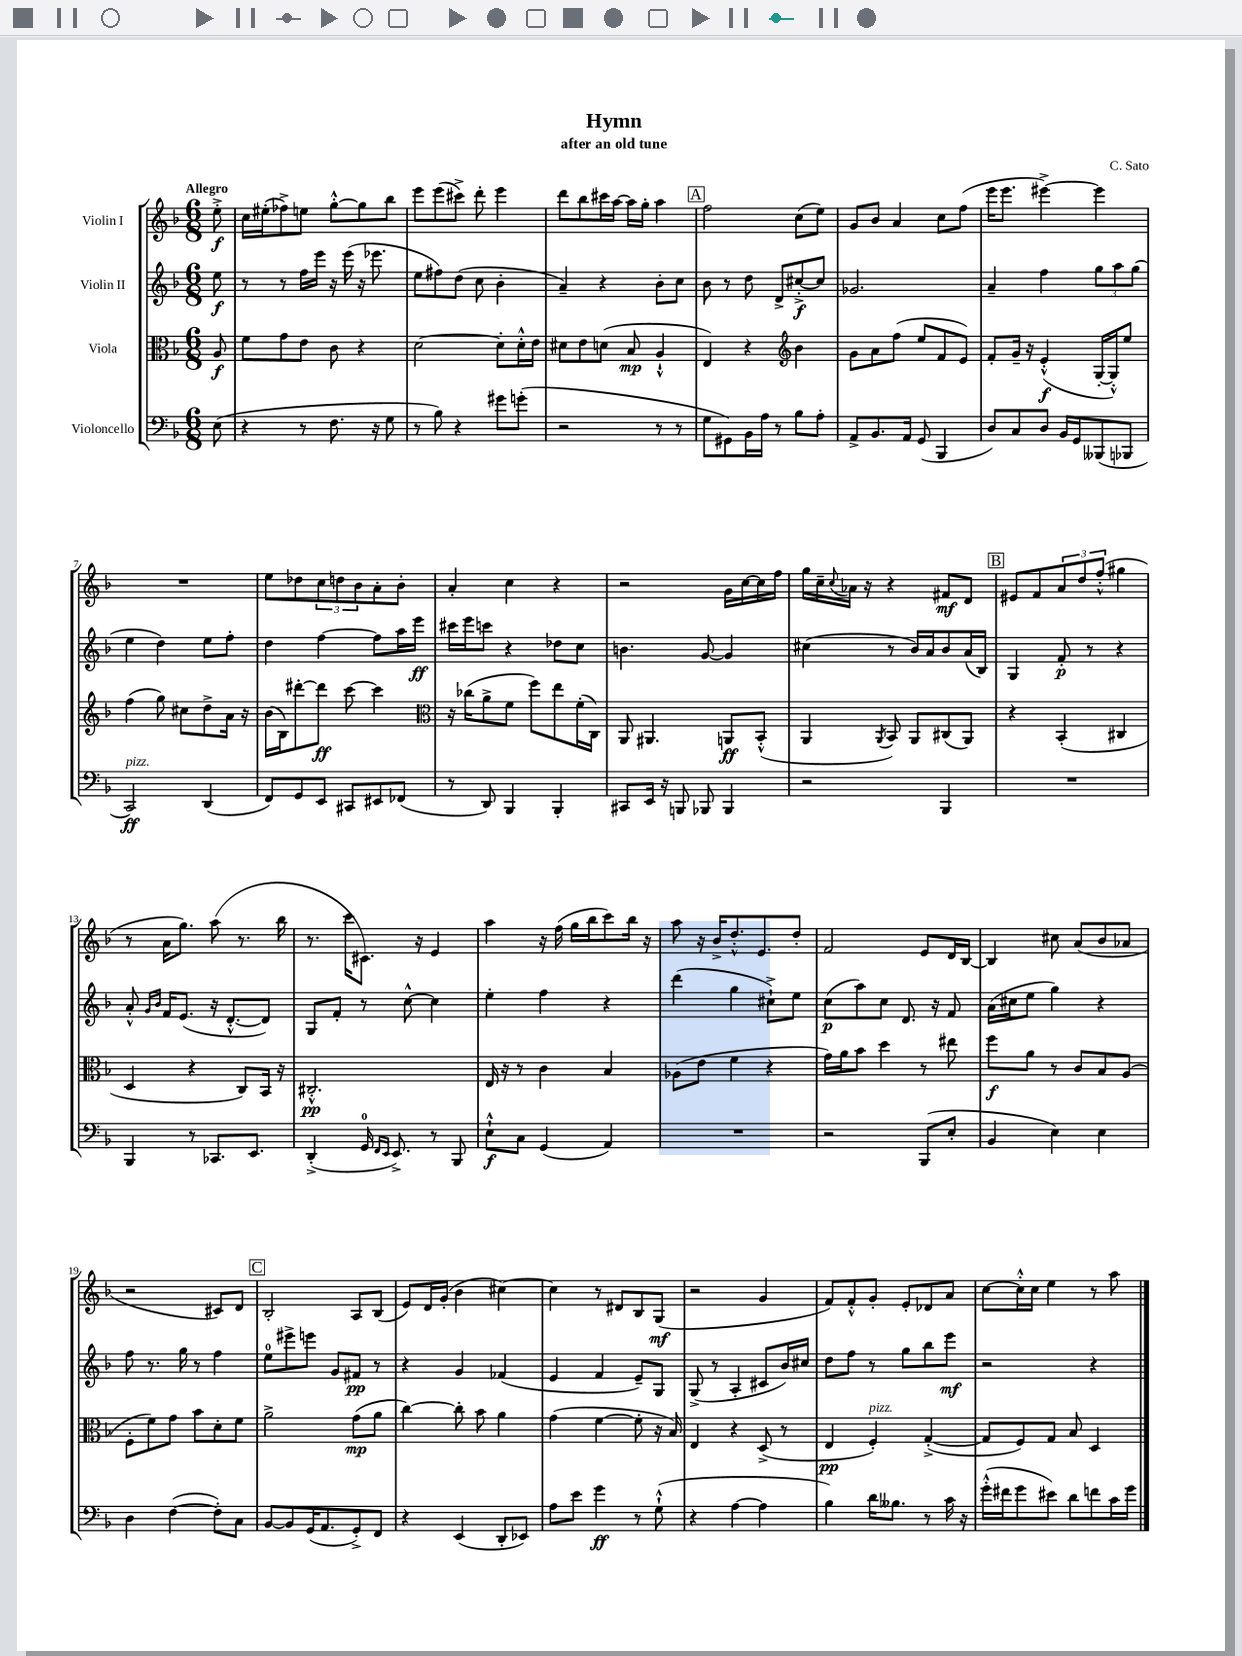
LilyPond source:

\header { title = "Hymn" composer = "C. Sato" subtitle = "after an old tune" }
<<
\new StaffGroup <<
\new Staff = "s0" \with { instrumentName = "Violin I" } {
    \clef treble \key f \major \numericTimeSignature \time 6/8 \partial 8 \tempo "Allegro"
    e''8-.->\f |
    c''16 eis''16-.( fes''8->) e''8 g''8~-.-^ g''8 bes''8 |
    e'''8 e'''8( cis'''8->) d'''8-. e'''4 |
    d'''8 bes''8 cis'''16 a''16~ a''16 g''16-. a''4 |
    \mark \markup { \box "A" } f''2 c''8( e''8) |
    g'8 bes'8 a'4 c''8 f''8( |
    e'''16 e'''8. eis'''4~->) eis'''4 |
    R2. |
    e''8 des''8 \tuplet 3/2 { c''8 d''8 bes'8 } a'8-. bes'8-. |
    a'4-. c''4 r4 |
    r2 g'16 c''16~ c''16 f''16 |
    g''16 c''16-- \appoggiatura { c''8 } aes'16 r16 r4 fis'8\mf d'8 |
    \mark \markup { \box "B" } eis'8 f'8 \tuplet 3/2 { a'8 d''8 f''8-.-^( } gis''4 |
    r8 a'16 g''8.) a''8( r8. bes''16 |
    r8. c'''16 cis'8.) r16 e'4 |
    a''4 r16 f''16( g''16 bes''16 c'''8) bes''16 r16 |
    a''8 r16 bes'16-> d''8.-.-^ e'8. d''8-. |
    f'2 e'8 d'16 bes16~ |
    bes4 cis''8 a'8( bes'8 aes'8 |
    r2 cis'8) d'8 |
    \mark \markup { \box "C" } bes2-. a8 bes8( |
    e'8) d'16 g'16-.( bes'4 cis''4~) |
    cis''4 r8 dis'8 bes8 g8\mf( |
    r2 g'4 |
    f'8) f'8-.-^ g'8-. e'8-. des'8 a'8 |
    c''8~ c''16-.-^ c''16 e''4 r8 a''8 \bar "|." |
}
\new Staff = "s1" \with { instrumentName = "Violin II" } {
    \clef treble \key f \major \numericTimeSignature \time 6/8 \partial 8
    e''8\f |
    r8 r8 f''16 e'''16 r16 e'''16( r16 ees'''8. |
    e''8 fis''8) d''8( c''8 bes'4-. |
    a'4--) r4 bes'8-. c''8 |
    \mark \markup { \box "A" } bes'8 r8 d''8 d'8-> cis''8~-.->\f cis''8 |
    ges'2. |
    a'4-- f''4 \tuplet 3/2 { g''8 a''8 g''8( } |
    e''4 d''4) e''8 f''8-. |
    d''4 f''4~ f''8 a''16 e'''16\ff |
    cis'''16 e'''16 c'''8 r4 des''8 c''8 |
    b'4. g'8~ g'4 |
    cis''4( r8 bes'16) a'16 bes'8 a'16( bes16) |
    \mark \markup { \box "B" } g4 f'8-.\p r8 r4 |
    a'8-.-^ \grace { g'16 bes'16 } f'16 e'8.( r16 d'8.~-.-^ d'8) |
    g8 f'8-. r8 c''8~-^ c''4 |
    e''4-. f''4 r4 |
    d'''4( g''4 cis''8-!->) e''8 |
    c''8\p( a''8) c''8 d'8. r16 f'8 |
    a'16( cis''16 e''8 g''4) r4 |
    f''8 r8. g''16 r8 f''4 |
    \mark \markup { \box "C" } e''8-0 eis'''8-> e'''8 g'8 fis'8\pp r8 |
    r4 g'4 fes'4( |
    e'4 f'4 e'8--) g8 |
    g8->( r8 a4-. cis'8 bes'16) cis''16 |
    d''8 f''8 r8 g''8 bes''8 e'''8\mf |
    r2 r4 \bar "|." |
}
\new Staff = "s2" \with { instrumentName = "Viola" } {
    \clef alto \key f \major \numericTimeSignature \time 6/8 \partial 8
    a8\f |
    f'8 g'8 e'8 c'8 r4 |
    d'2~ d'8-. d'16-.-^ e'16 |
    dis'8 e'8 d'8( bes8\mp a4-!-^ |
    \mark \markup { \box "A" } e4) r4 \clef treble bes'4 |
    g'8 a'8 f''8( e''8 f'8 e'8) |
    f'8-. g'16-- r16 e'4-.-^\f( g16~-. g16-.-^) e''8 |
    f''4( g''8) cis''8 d''8-> a'16 r16 |
    bes'16( bes16) dis'''8~-. dis'''8\ff c'''8~ c'''4 |
    \clef alto r16 ces''16( a'8-> f'8 f''8) e''8 f'16-.( c16) |
    a,8 ais,4. a,8\ff bes,8-.-^( |
    a,4 \acciaccatura { a,8 } bes,8) a,8 cis8( a,8) |
    \mark \markup { \box "B" } r4 bes,4-.( cis4 |
    d4 r4 c8) bes,16 r16 |
    cis2.-.-^\pp |
    e16 r16 r8 c'4 bes4 |
    aes8( e'8 f'4 r4 |
    g'16) a'16 bes'8 d''4 r8 eis''8 |
    f''8\f a'8 r8 c'8 bes8 a8( |
    f8-. f'8) g'8 bes'8 d'8-. f'8 |
    \mark \markup { \box "C" } a'2-> g'8\mp( a'8 |
    c''4~) c''8-. bes'8 a'4 |
    g'4( f'4~ f'8-. r16 bes16) |
    e4 r4 d8->( r8 |
    e4\pp f4-.^\markup { \italic "pizz." }) g4~-.->( |
    g8 f8) g8 bes8 d4 \bar "|." |
}
\new Staff = "s3" \with { instrumentName = "Violoncello" } {
    \clef bass \key f \major \numericTimeSignature \time 6/8 \partial 8
    e8( |
    r4 r8 f8. r16 g8 |
    r8 bes8) r4 gis'8 g'8-.( |
    r2 r8 r8 |
    \mark \markup { \box "A" } g8 gis,8) bes,16 a16 r8 bes8 a8-. |
    a,8-> bes,8. a,16 g,8( bes,,4 |
    d8) c8 d8 bes,16 g,16 beses,,8( bes,,8 |
    c,2\ff^\markup { \italic "pizz." }) d,4( |
    f,8) g,8 e,8 cis,8 eis,8 fes,8( |
    r8 d,8) bes,,4 bes,,4-. |
    cis,8 e,16 r16 b,,8 bes,,8 bes,,4 |
    r2 bes,,4 |
    \mark \markup { \box "B" } R2. |
    bes,,4 r8 ces,8. e,8. |
    d,4-.->( g,16-0 \grace { f,16 e,16 } e,8.->) r8 bes,,8 |
    e8-!-^\f c8 g,4( a,4) |
    R2. |
    r2 bes,,8( e8-. |
    bes,4 e4) e4 |
    d4 f4~( f8-.) c8 |
    \mark \markup { \box "C" } bes,8~ bes,8 g,16( a,8. g,8-.->) f,8 |
    r4 e,4( d,8-. ees,8) |
    a8 e'8 g'4\ff r8 g8-!-^( |
    r4 a4~ a4 |
    bes4) d'16 beses8. r8 c'16 r16 |
    g'16-.-^( fis'16 g'8 eis'8) d'8 f'8 c'16 g'16 \bar "|." |
}
>>
>>
